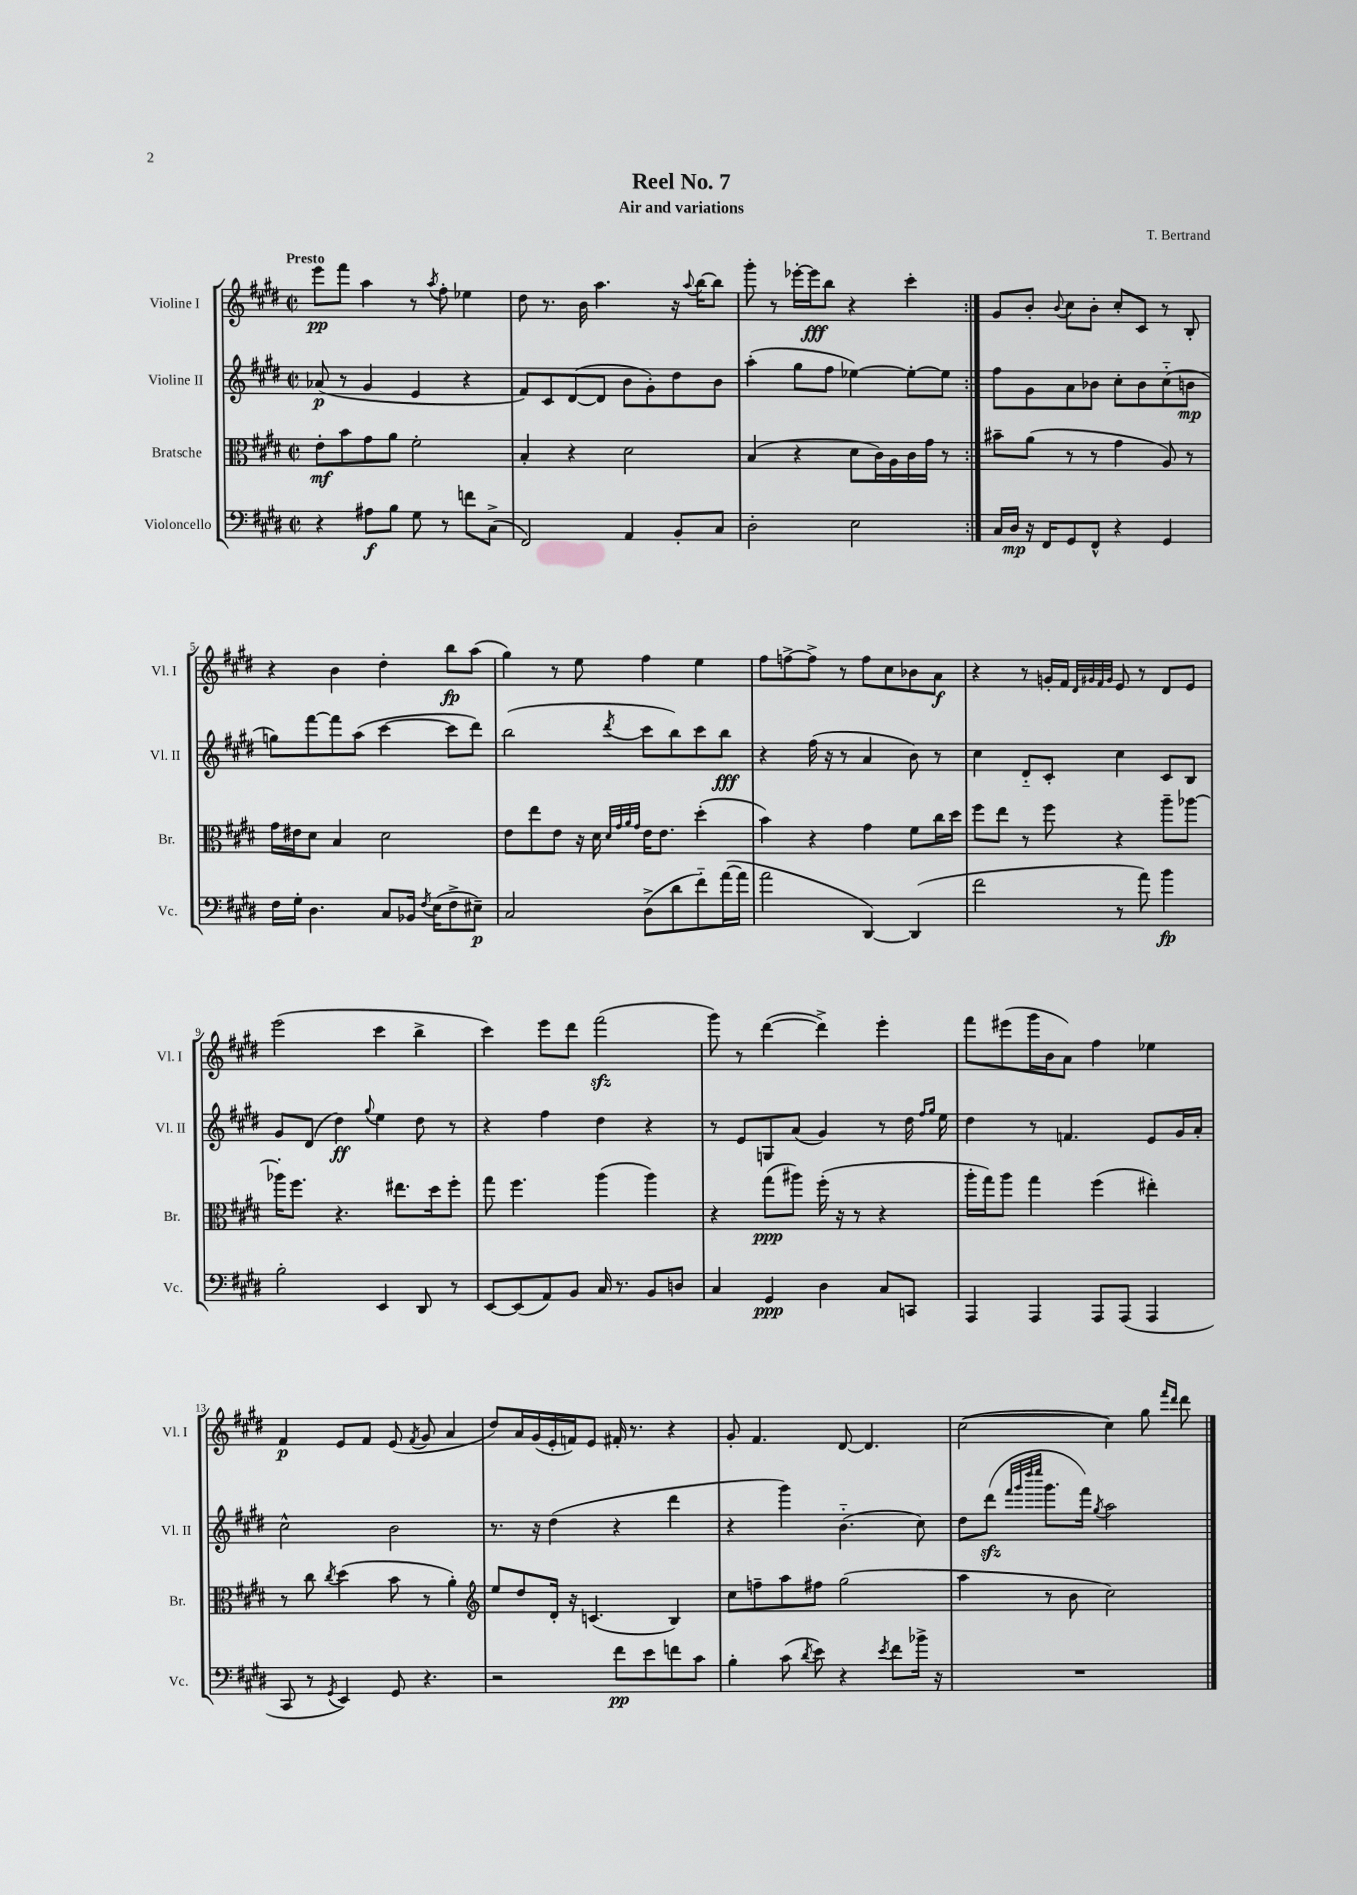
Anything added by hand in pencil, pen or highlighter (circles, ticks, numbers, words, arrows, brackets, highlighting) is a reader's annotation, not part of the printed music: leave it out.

**kern	**kern	**kern	**kern
*staff4	*staff3	*staff2	*staff1
*clefF4	*clefC3	*clefG2	*clefG2
*k[f#c#g#d#]	*k[f#c#g#d#]	*k[f#c#g#d#]	*k[f#c#g#d#]
*M2/2	*M2/2	*M2/2	*M2/2
*met(c|)	*met(c|)	*met(c|)	*met(c|)
4r	8e'\L	(8a-/	8eee\L
.	8b\	8r	8fff#\J
8A#\L	8g#\	4g#/	4aa\
8B\J	8a\J	.	.
8G#\	2f#'\	4e/	8r
.	.	.	8qaa/
8r	.	.	8ff#'\
8f\L	.	4r	4ee-\
(8C#^\J	.	.	.
=	=	=	=
2FF#/)	4B'/	8f#/L)	8dd#\
.	.	8c#/	8.r
.	4r	([8d#/	.
.	.	.	16b\
.	.	8d#/]J	4.aa\
4AA/	2d#\	8b\L	.
.	.	8g#'\)	.
8BB'/L	.	8dd#\	16r
.	.	.	8qqaa/
.	.	.	[16bb\LK
8C#/J	.	8b\J	8bb\]J
=	=	=	=
2D#'\	(4B/	(4aa'\	8ggg#'\
.	.	.	8r
.	4r	8gg#\L	[16eee-'\LL
.	.	.	16eee-\]J
.	.	8ff#\J	8bb\J
2E\	8d#\L	[4ee-\)	4r
.	16c#\L)	.	.
.	16A\	.	.
.	16c#\	8ee-'\_L	4ccc#'\
.	16g#\JJ	.	.
.	8r	8ee-\]J	.
=:|!	=:|!	=:|!	=:|!
16C#/LL	8b#~\L	8ff#\L	8g#/L
16D#/JJ	.	.	.
16r	(8a\J	8g#\	8b'/J
16FF#/LK	.	.	.
.	.	.	8qqb/
8GG#/	8r	8a\	8cc#\L
8FF#^^/J	8r	8b-\J	8b'\J
4r	4g#\	8cc#'\L	8cc#'/L
.	.	8b-\	8c#/J
4GG#/	8A/)	(8cc#'~\	8r
.	8r	8b\J	8B'/
=	=	=	=
16F#\LL	16g#\LL	8gg\L)	4r
16G#'\JJ	16e#\J	.	.
4.D#\	8d#\J	[8fff#\	.
.	4B/	8fff#\]	4b\
.	.	(8aa\J	.
8C#/L	2d#\	[4ccc#\	4dd#'\
16BB-/Jk	.	.	.
8qF#/	.	.	.
(16E\LK	.	.	.
8F#^\	.	8ccc#\]L	8bb\L
8E#~\J)	.	8ddd#\J)	(8aa\J
=	=	=	=
2C#/	8e\L	(2bb\	4gg#\)
.	8ee\	.	.
.	8e\J	.	8r
.	16r	.	8ee\
.	16d#\	.	.
.	32qqd#/LLL	.	.
.	32qqg#/	.	.
.	32qqa/	.	.
.	32qqg#/JJJ	8qddd#/	.
(8D#^\L	16e\LK	8ccc#\L	4ff#\
.	8.e\J	.	.
8d#\	.	8bb\)	.
8f#'~\)	(4dd#'\	8ccc#\	4ee\
([16a\L	.	8bb\J	.
16a\]JJ	.	.	.
=	=	=	=
2a\	4b\)	4r	8ff#\L
.	.	.	[8ff^\
.	4r	(16ff#\	8ff^\]J
.	.	16r	.
.	.	8r	8r
[4DD#/)	4g#\	4a/	8ff\L
.	.	.	8cc#\
(4DD#/]	8f#\L	8b\)	8b-\
.	16cc#\L	8r	8a\J
.	16dd#\JJ	.	.
=	=	=	=
2f#\	8ff#\L	4cc#\	4r
.	8ee\J	.	.
.	8r	8d#'~/L	8r
.	8ff#\	8c#'/J	16g'/LL
.	.	.	16f#/JJ
.	.	.	32qqd#/LLL
.	.	.	32qqg#/
.	.	.	32qqf#/
.	.	.	32qqg#/JJJ
8r	4r	4cc#\	8e/
8a\)	.	.	8r
4b\	8aa~\L	8c#/L	8d#/L
.	[8aa-\J	8B/J	8e/J
=	=	=	=
2B'\	16aa-'\]LK	8g#/L	(2eee\
.	8.ff#\J	.	.
.	.	(8d#/J	.
.	4.r	4dd#\)	.
.	.	8qqgg#/	.
4EE/	.	4ee\	4ccc#\
.	8.ee#\L	.	.
8DD#/	.	8dd#\	4bb^\
.	16dd#\k	.	.
8r	8ff#'\J	8r	.
=	=	=	=
[8EE/L	8gg#\	4r	4ccc#\)
(8EE/]	4.ff#\	.	.
8AA/)	.	4ff#\	8eee\L
8BB/J	.	.	8ddd#\J
16C#/	(4aa\	4dd#\	(2fff#\
8.r	.	.	.
8BB/L	4aa\)	4r	.
8D/J	.	.	.
=	=	=	=
4C#/	4r	8r	8ggg#\)
.	.	8e/L	8r
4GG#/	(8gg#\L	8G/	([4ddd#\
.	8aa#\J)	(8a/J	.
4D#\	(16ff#'\	4g#/)	4ddd#^\])
.	16r	.	.
.	8r	.	.
8C#/L	4r	8r	4eee'\
8CC/J	.	16dd#\	.
.	.	16qqff#/LL	.
.	.	16qqgg#/JJ	.
.	.	16ee\	.
=	=	=	=
4AAA/	16aa'\LL	4dd#\	8fff#\L
.	16gg#\J)	.	.
.	8aa\J	.	(8eee#\
4AAA/	4gg#\	8r	16ggg#\L
.	.	.	16b\J
.	.	4.f/	8a\J)
8AAA/L	(4ff#\	.	4ff#\
(8AAA/J	.	.	.
4AAA/	4ee#'\)	8e/L	4ee-\
.	.	16g#/L	.
.	.	16a'/JJ	.
=	=	=	=
8CC#/	8r	2cc#^^\	4f#/
8r	8cc#\	.	.
8qGG#/	8qcc#/	.	.
4EE/)	(4dd#\	.	8e/L
.	.	.	8f#/J
8GG#/	8b\	2b\	(8e/
.	.	.	8qf#/
4.r	8r	.	8g#/
.	4a'\)	.	4a/
=	=	=	=
*	*clefG2	*	*
2r	8ee/L	8.r	8dd#/L)
.	8dd#/	.	16a/L
.	.	16r	(16g#/
.	16d#'/Jk	(4dd#\	16e'/
.	16r	.	16f/J)
.	(4.c/	.	8e/J
8f#\L	.	4r	16f#'/
.	.	.	8.r
8e\	.	.	.
8f\	4B/)	4ddd#\	4r
8c#\J	.	.	.
=	=	=	=
4B'\	8cc#\L	4r	8g#'/
.	8ff~\	.	4.f#/
(8c#\	8aa\	4ggg#\)	.
8qd#/	.	.	.
8e\)	8ff#\J	.	.
4r	(2gg#\	(4.b'~\	[8d#/
.	.	.	4.d#/]
8qe/	.	.	.
8f#\L	.	.	.
16b-^\Jk	.	8cc#\)	.
16r	.	.	.
=	=	=	=
1r	4aa\	8dd#\L	([2cc#\
.	.	(8ddd#\J	.
.	.	32qqfff#/LLL	.
.	.	32qqggg#/	.
.	.	32qqdddd#/	.
.	.	32qqeeee/JJJ	.
.	8r	8.ggg#\L	.
.	8b\	.	.
.	.	16fff#\Jk)	.
.	.	8qgg#/	.
.	2cc#\)	2aa\	4cc#\])
.	.	.	8gg#\
.	.	.	16qqfff#/LL
.	.	.	16qqddd#/JJ
.	.	.	8ddd#\
==	==	==	==
*-	*-	*-	*-
